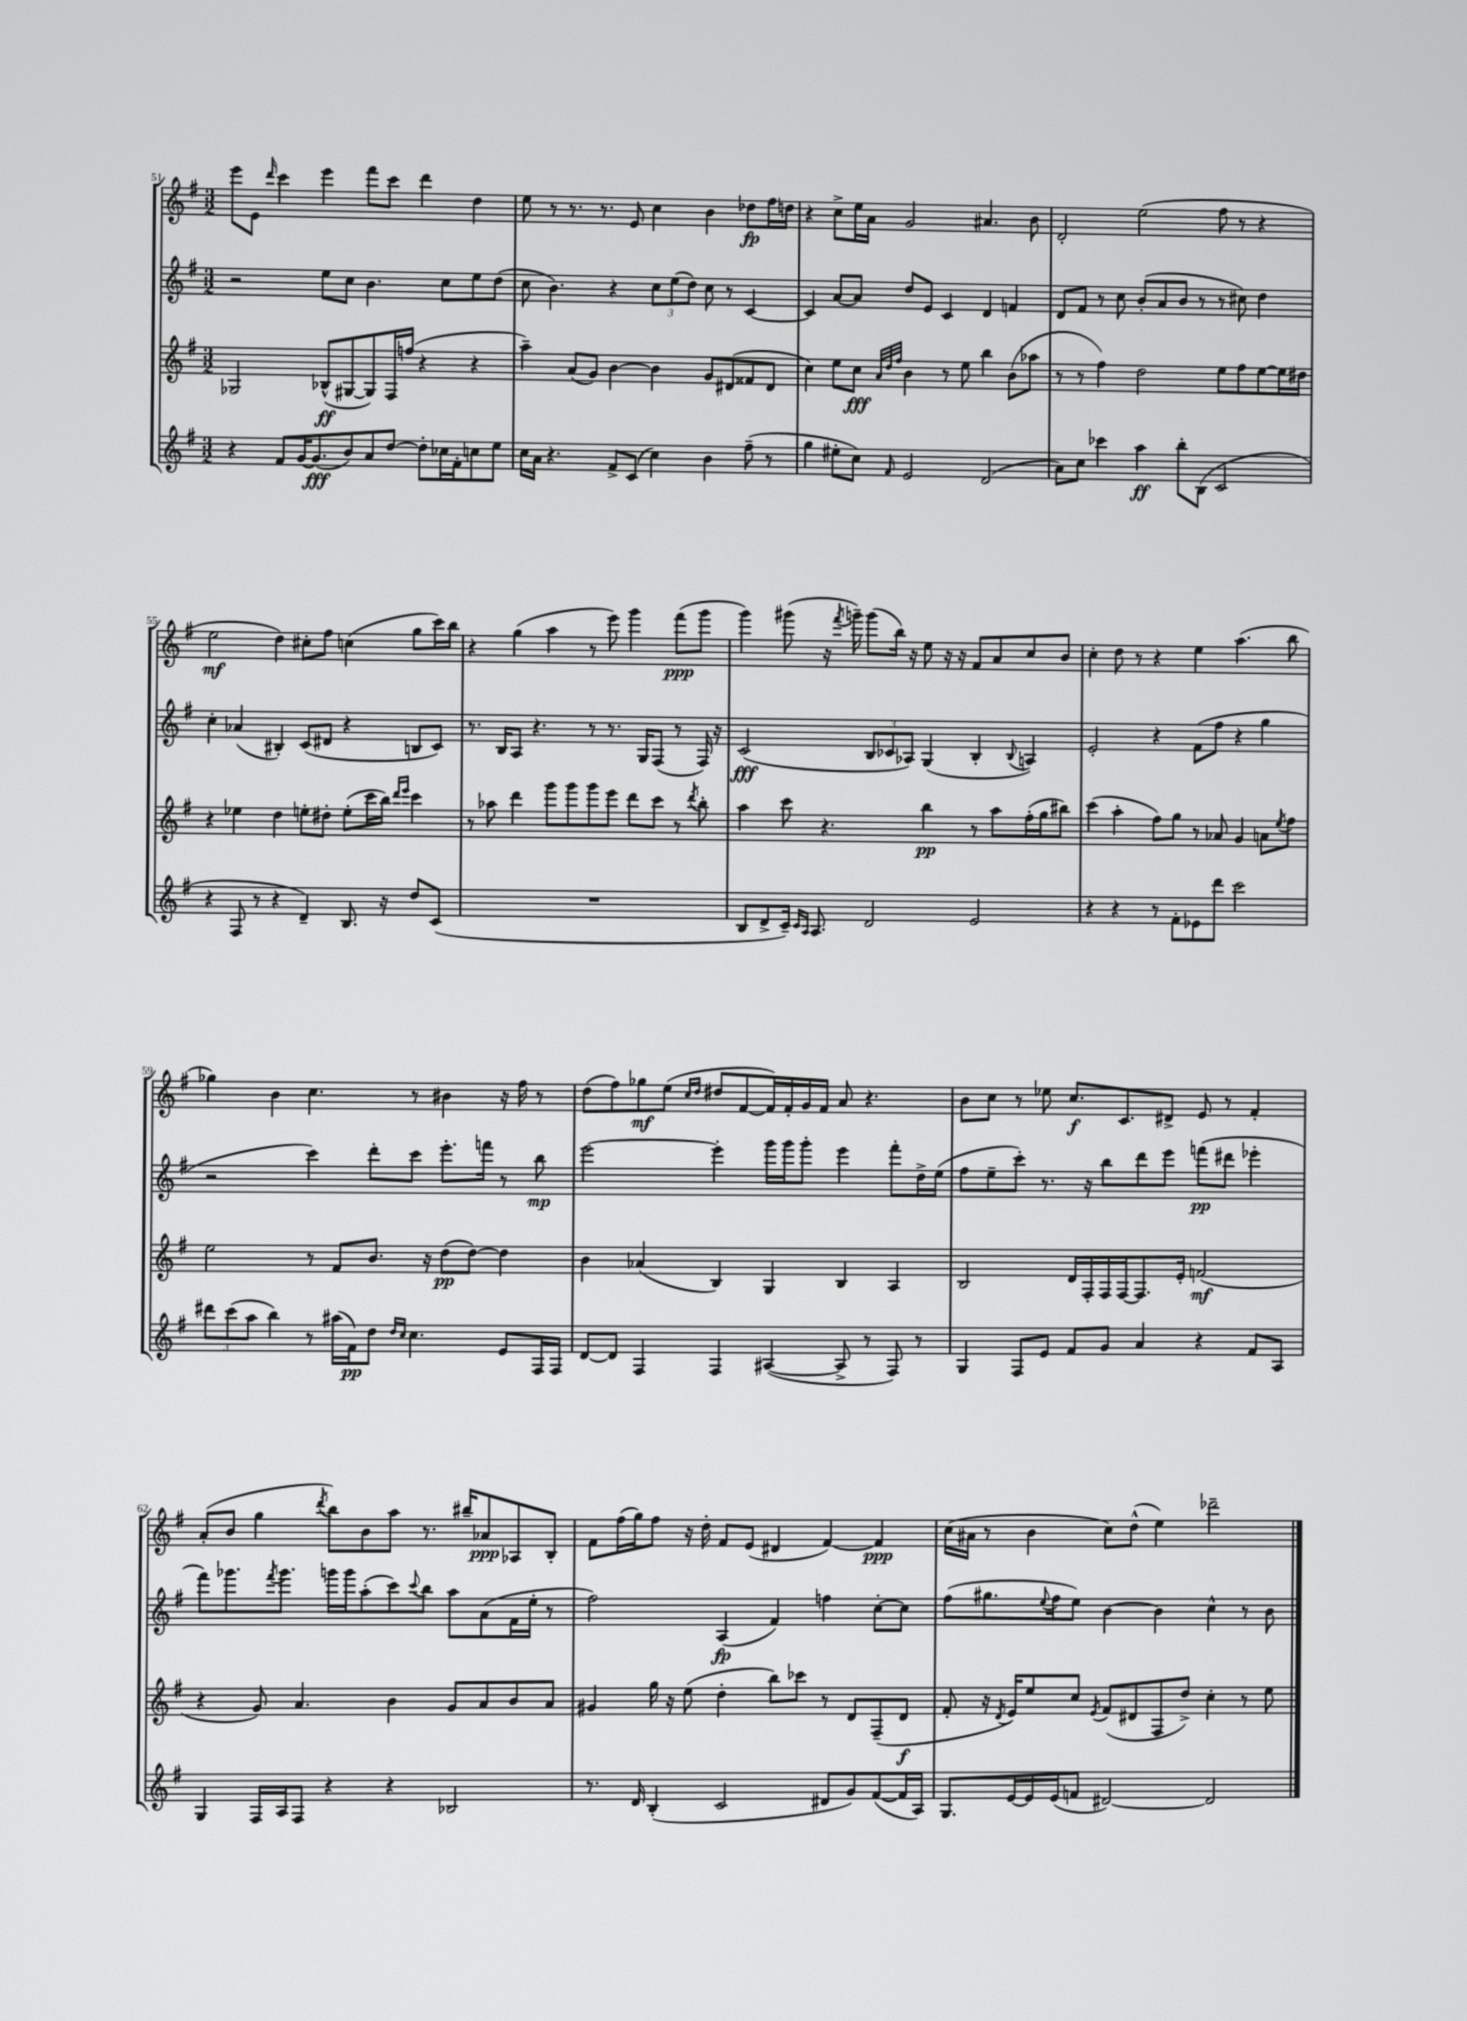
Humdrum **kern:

**kern	**kern	**kern	**kern
*staff4	*staff3	*staff2	*staff1
*clefG2	*clefG2	*clefG2	*clefG2
*k[f#]	*k[f#]	*k[f#]	*k[f#]
*M3/2	*M3/2	*M3/2	*M3/2
4r	2G-/	2r	8eee\L
.	.	.	8e\J
.	.	.	16qqddd/
8f#/L	.	.	4ccc\
[16g/K	.	.	.
(8.g/]	.	.	.
.	(8B-^^/L	8ee\L	4eee\
8b/)	[8G#/	8cc\J	.
8a/	8G#/])	4.b\	8fff#\L
[8dd/J	16F#/L	.	8ccc\J
.	(16ff/JJ	.	.
8dd'\]L	4r	.	4ddd\
16cc-\L	.	8cc\L	.
16f#'\J	.	.	.
8cc\	4r	8ee\	4dd\
8ee\J	.	(8dd\J	.
=	=	=	=
16cc\LL	4aa~\)	8cc\	8ee\
16a\JJ	.	.	.
4.r	.	4.b\)	8r
.	(8a/L	.	8.r
.	8g/J)	.	.
.	.	.	8.r
8f#^/L	[4b\	4r	.
(8c/J	.	.	8e/
4cc\)	4b\]	12cc\L	4cc\
.	.	(12ee\	.
.	.	12dd\J)	.
4b\	8g/L	8cc\	4b\
.	(8d#/	8r	.
(8ff#~\	8f##/	[4c/	8dd-\L
8r	8d#/J	.	16ff#\L
.	.	.	16dd\JJ
=	=	=	=
4gg\	4cc\)	4c/]	4r
8ee#'\L	8ee\L	[8a/L	8cc^\L
8cc\J)	8cc\J	8a/]J	16ee\L
.	.	.	16a\JJ
.	32qqa/LLL	.	.
.	32qqdd/	.	.
16qqf#/	32qqff#/JJJ	.	.
2e/	4b\	8dd/L	2g/
.	.	8e/J	.
.	8r	4c/	.
.	8ee\	.	.
(2d/	4bb\	4d/	4.a#/
.	(8b\L	4f/	.
.	8aa-\J	.	8b\
=	=	=	=
8a\L)	8r	8d/L	2d'/
8cc\J	8r	8f#/J	.
4ccc-\	4ff#\)	8r	.
.	.	8cc\	.
4aa\	2dd\	(8b'/L	(2ee\
.	.	8a/	.
8bb'\L	.	8b/J	.
(8B\J	.	8r	.
2c/	8ee\L	8r	8ff#\
.	8ff#\	8cc#\)	8r
.	[8ee\	4dd\	4r
.	16ee\]L	.	.
.	16dd#\JJ	.	.
=	=	=	=
4r	4r	4cc'\	2ee\
8F#/	4ee-\	(4a-/	.
8r	.	.	.
4r	4dd\	4B#'/)	4dd\)
4d~/)	8ee'\L	(8c/L	8cc#'\L
.	8dd#'\J	8d#/J	8ff#\J
8.B/	(8ee'\L	4r	(4cc\
.	16ccc\L	.	.
16r	16bb\JJ)	.	.
.	16qqddd/LL	.	.
.	16qqeee/JJ	.	.
8dd/L	4ccc\	8B/L	8gg\L
(8c/J	.	8c/J)	16ccc\L)
.	.	.	16bb\JJ
=	=	=	=
1.r	8r	8.r	4r
.	8aa-\	.	.
.	.	16B/LK	.
.	4ddd\	8A/J	(4gg\
.	.	4.r	.
.	8ggg\L	.	4aa\
.	8ggg\	.	.
.	8ggg\	8r	8r
.	8eee\J	8.r	8eee\)
.	8ddd\L	.	4ggg\
.	.	16G/LK	.
.	8ccc\J	(8F#/J	.
.	8r	8r	(8fff#\L
.	8qddd/	.	.
.	8bb'\	16F#/)	8ggg\J
.	.	16r	.
=	=	=	=
8B/L	4aa\	(2c/	4ggg\)
8d^/	.	.	.
16c~/Jk)	8ccc\	.	(8ggg#\
16qqc/LL	.	.	.
16qqA/JJ	.	.	.
8.A/	.	.	.
.	4.r	.	16r
.	.	.	8qfff#/
.	.	.	16ggg~\)
2d/	.	12B/L	(8ggg\L
.	.	12c-/	.
.	.	.	16bb\Jk)
.	.	12A-/J)	.
.	.	.	16r
.	4bb\	(4G/	8ee\
.	.	.	16r
.	.	.	16r
2e/	8r	4B'/	8f#/L
.	8aa\L	.	8a/
.	.	8qqB/	.
.	(16ff#'\L	4A/)	8cc/
.	16gg\J	.	.
.	8bb#\J)	.	8b/J
=	=	=	=
4r	(4ccc\	2e'/	4cc'\
4r	4aa'\	.	8dd\
.	.	.	8r
8r	8ff#\L)	4r	4r
8f#'\L	8gg\J	.	.
8e-\	8r	(8f#\L	4ee\
8ddd\J	8a-/	8ff#\J	.
2ccc\	4g/	4r	(4.aa\
.	8a\L	4gg\	.
.	8qee/	.	.
.	8ff#\J	.	8bb\
=	=	=	=
12ddd#\L	2ee\	2r	4gg-\)
(12ccc\	.	.	.
12aa\J	.	.	.
4bb\)	.	.	4b\
8r	8r	4ccc\)	4.cc\
(16aa#\LL	8f#/L	.	.
16f#\J)	.	.	.
8dd\J	8.b/J	8ddd'\L	.
16qqdd/LL	.	.	.
16qqcc/JJ	.	.	.
4.cc\	.	8ccc\J	8r
.	16r	.	.
.	(8dd\L	8.eee'\L	4b#\
.	[8dd\J)	.	.
.	.	16fff\Jk	.
8e/L	4dd\]	8r	16r
.	.	.	16ff#\
16F#/L	.	8bb\	8r
16F#/JJ	.	.	.
=	=	=	=
[8d/L	4b\	[2eee\	(8dd\L
8d/]J	.	.	8ff#\)
4F#/	(4a-/	.	8gg-\
.	.	.	(8ee\J
.	.	.	16qqcc/LL
.	.	.	16qqdd/JJ
4F#/	4B/)	4eee'\]	8dd#/L
.	.	.	[8f#/
([4A#/	4G/	16ggg\LL	16f#/]L)
.	.	16ggg\J	16f#'/
.	.	8ggg'\J	16g/
.	.	.	16f#/JJ
8A#^/]	4B/	4eee\	8a/
8r	.	.	4.r
8F#/)	4A/	8fff#'\L	.
8r	.	16dd^\L	.
.	.	(16ee\JJ	.
=	=	=	=
4G/	2B/	8ff#\L	8b\L
.	.	8ee~\	8cc\J
8F#/L	.	8ccc'\J)	8r
8e/J	.	8.r	8ee-\
8f#/L	16d/LL	.	8.cc/L
.	16F#'/	16r	.
8g/J	16F#/	8bb\L	.
.	[16F#/J	.	8.c/
4a/	8.F#/]	8ddd\	.
.	.	8eee\J	8d#^/J
.	16e'/Jk	.	.
4r	(2f/	(8fff\L	8e/
.	.	8ddd#\J	8r
8f#/L	.	4eee-'\	4f#'/
8A/J	.	.	.
=	=	=	=
4G/	4r	8fff#\L)	(8a'/L
.	.	8.ggg-\	8b/J
16F#/LL	8g/)	.	4gg\
.	.	8qfff#/	.
16A/J	.	8.ggg-\J	.
8F#/J	4.a/	.	.
.	.	.	8qddd/
4r	.	16ggg\LL	8bb\L)
.	.	16ggg\J	.
.	.	(8aa'\	8b\
4r	4b\	8ccc\)	8aa\J
.	.	8qqccc/	.
.	.	8bb\J	8.r
2B-/	8g/L	8aa\L	.
.	.	.	16bb#~/LK
.	8a/	(8a\	8a-/
.	8b/	16f#\L	8A-/
.	.	16ee'\JJ	.
.	8a/J	8r	8B'/J
=	=	=	=
8.r	4g#/	2ff#\)	8f#\L
.	.	.	(16ff#\L
16d/	.	.	16gg\J)
(4B'/	16gg\	.	8ff#\J
.	16r	.	.
.	(8ee\	.	16r
.	.	.	16dd'\
2c/	4dd'\	(4A/	8f#/L
.	.	.	(8e/J
.	8bb\L)	4f#/)	4d#/
.	8ccc-\J	.	.
8d#/L	8r	4ff\	[4f#/)
8g/)	8d/L	.	.
([8f#/	(8F#~/	[8cc'\L	4f#/]
16f#/]L	8d/J	8cc\]J	.
16A/JJ)	.	.	.
=	=	=	=
8.G/L	8f#'/	(8ff#\L	(16cc\LL
.	.	.	16a#\JJ
.	16r	8.gg#\	8r
.	8qd/	.	.
[16e/L	16e/LK)	.	.
16e/]	8ee/	.	4b\
.	.	8qqee/	.
(16e/J	.	16ff#\k	.
8f/J	8cc/J	8ee\J)	.
.	8qe/	.	.
[2d#/)	(8f#/L	[4b\	8cc\L)
.	8d#/	.	(8dd^^\J
.	8F#/	4b\]	4ee\)
.	8dd^/J)	.	.
2d#/]	4cc'\	4cc^^\	2ddd-~\
.	8r	8r	.
.	8ee\	8b\	.
==	==	==	==
*-	*-	*-	*-
